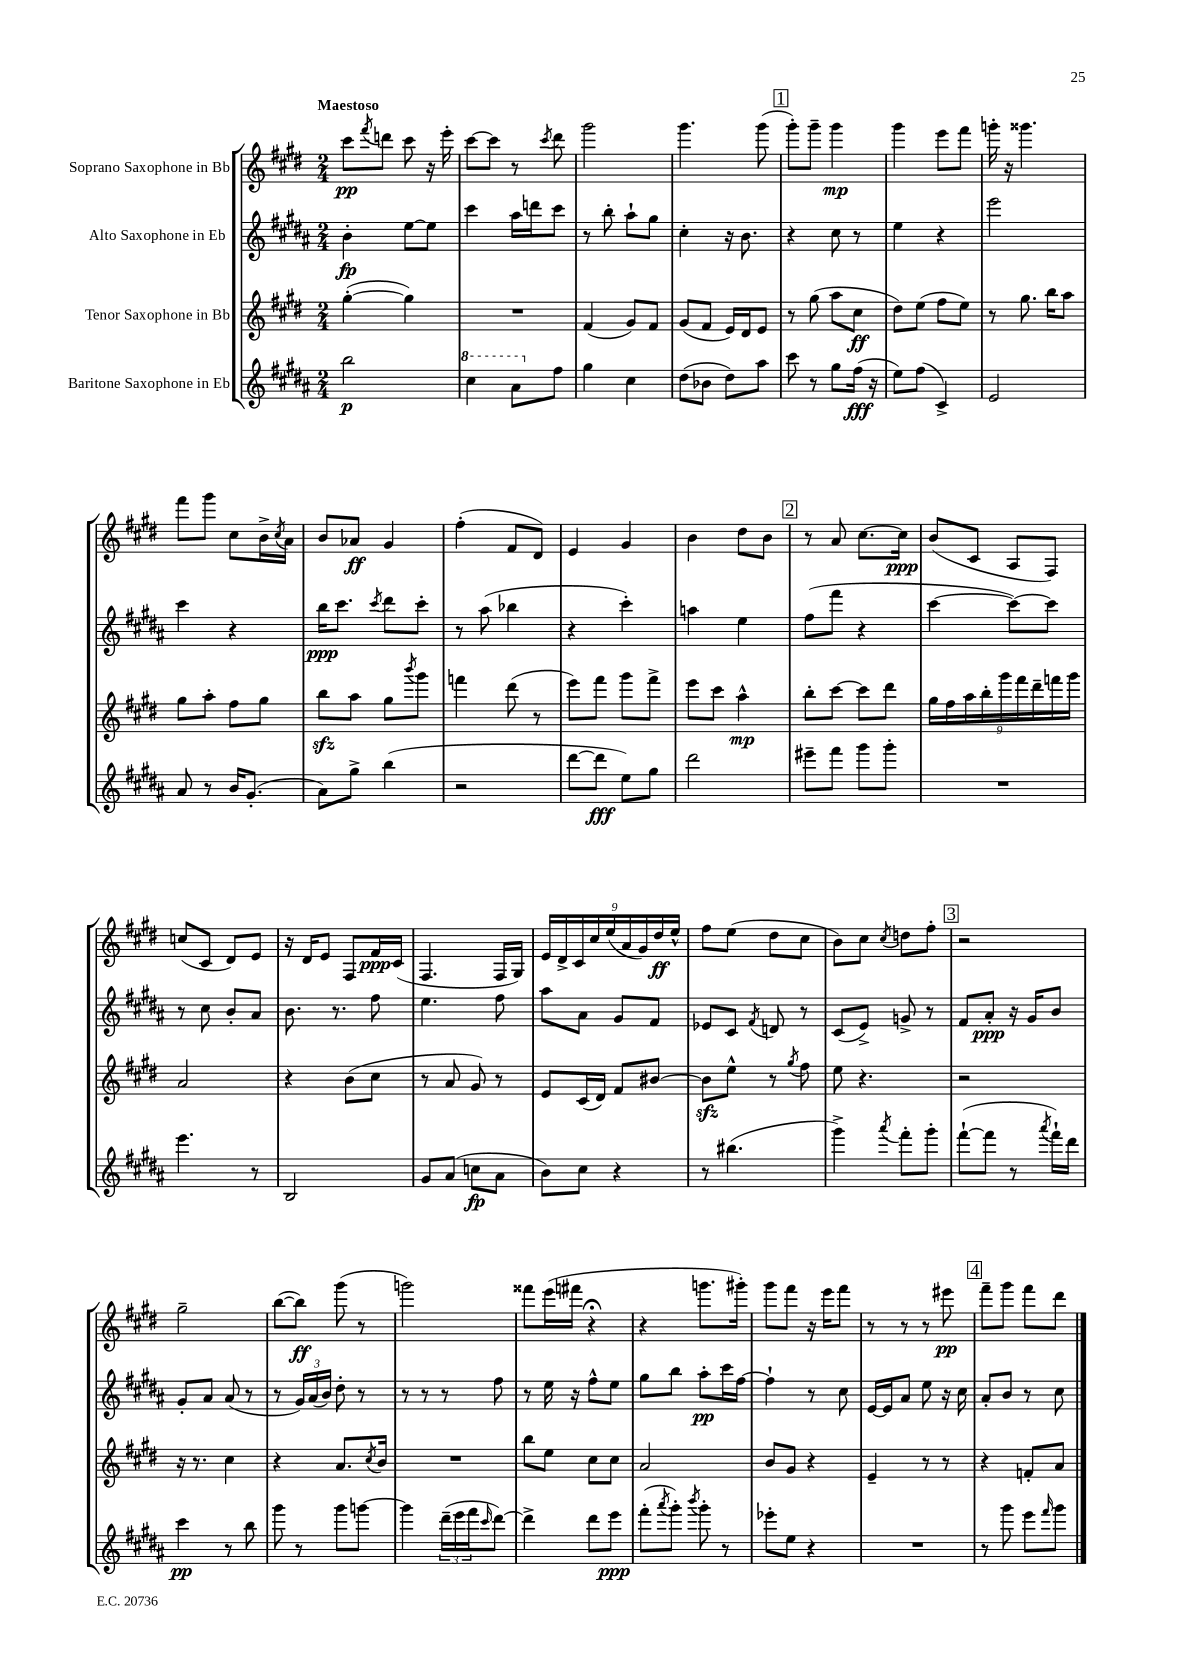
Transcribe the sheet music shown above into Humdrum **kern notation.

**kern	**dynam	**kern	**dynam	**kern	**dynam	**kern	**dynam
*part4	*part4	*part3	*part3	*part2	*part2	*part1	*part1
*staff4	*staff4	*staff3	*staff3	*staff2	*staff2	*staff1	*staff1
*I"Baritone Saxophone in Eb	*	*I"Tenor Saxophone in Bb	*	*I"Alto Saxophone in Eb	*	*I"Soprano Saxophone in Bb	*
*clefG2	*	*clefG2	*	*clefG2	*	*clefG2	*
*k[f#c#g#d#a#]	*	*k[f#c#g#d#]	*	*k[f#c#g#d#a#]	*	*k[f#c#g#d#]	*
*M2/4	*	*M2/4	*	*M2/4	*	*M2/4	*
=1	=1	=1	=1	=1	=1	=1	=1
!	!	!	!	!	!	!LO:TX:a:B:t=Maestoso	!
2bb\	p	([4gg#'\	.	4b'\	fp	8ccc#\L	pp
.	.	.	.	.	.	8qfff#/	.
.	.	.	.	.	.	8dddn\J	.
.	.	4gg#\])	.	[8ee\L	.	8ccc#\	.
.	.	.	.	8ee\J]	.	16r	.
.	.	.	.	.	.	16eee'\	.
=2	=2	=2	=2	=2	=2	=2	=2
*8va	*	*	*	*	*	*	*
4ccc#\	.	2r	.	4ccc#\	.	[8ccc#\L	.
.	.	.	.	.	.	8ccc#\J]	.
8aa#\L	.	.	.	16aa#\LL	.	8r	.
.	.	.	.	16dddn\J	.	.	.
.	.	.	.	.	.	8qccc#/	.
*X8va	*	*	*	*	*	*	*
8ff#\J	.	.	.	8ccc#\J	.	8ddd#\	.
=3	=3	=3	=3	=3	=3	=3	=3
4gg#\	.	(4f#/	.	8r	.	2ggg#\	.
.	.	.	.	8bb'\	.	.	.
4cc#\	.	8g#/L)	.	8aa#`\L	.	.	.
.	.	8f#/J	.	8gg#\J	.	.	.
=4	=4	=4	=4	=4	=4	=4	=4
(8dd#\L	.	(8g#/L	.	4cc#'\	.	4.ggg#\	.
8b-X\J	.	8f#/J	.	.	.	.	.
8dd#\L)	.	16e/LL)	.	16r	.	.	.
.	.	16d#/J	.	8.b\	.	.	.
8aa#\J	.	8e/J	.	.	.	(8ggg#\	.
!!LO:REH:place=s1:t=1
=5	=5	=5	=5	=5	=5	=5	=5
8ccc#\	.	8r	.	4r	.	8ggg#'\L)	.
8r	.	(8gg#\	.	.	.	8ggg#~\J	.
8gg#\L	.	8aa\L	.	8cc#\	.	4ggg#\	mp
(16ff#\Jk	fff	8cc#\J	ff	8r	.	.	.
16r	.	.	.	.	.	.	.
=6	=6	=6	=6	=6	=6	=6	=6
8ee\L)	.	8dd#\L)	.	4ee\	.	4ggg#\	.
(8ff#\J	.	(8ee\J	.	.	.	.	.
4c#^/)	.	8ff#\L	.	4r	.	8eee\L	.
.	.	8ee\J)	.	.	.	8fff#\J	.
=7	=7	=7	=7	=7	=7	=7	=7
2e/	.	8r	.	2eee\	.	16gggn'\	.
.	.	.	.	.	.	16r	.
.	.	8.gg#\	.	.	.	4.ggg##X\	.
.	.	16bb\KL	.	.	.	.	.
.	.	8aa\J	.	.	.	.	.
!!LO:LB:g=z
=8	=8	=8	=8	=8	=8	=8	=8
8a#/	.	8gg#\L	.	4ccc#\	.	8fff#\L	.
8r	.	8aa'\J	.	.	.	8ggg#\J	.
16b/KL	.	8ff#\L	.	4r	.	8cc#\L	.
(8.g#'/J	.	.	.	.	.	.	.
.	.	8gg#\J	.	.	.	16b^\L	.
.	.	.	.	.	.	8qcc#/	.
.	.	.	.	.	.	16a\JJ	.
=9	=9	=9	=9	=9	=9	=9	=9
8a#\L)	.	8bbzz\L	.	16bb\KL	ppp	8b/L	.
.	.	.	.	8.ccc#\J	.	.	.
8gg#^\J	.	8aa\J	.	.	.	8a-X/J	ff
.	.	.	.	8qccc#/	.	.	.
(4bb\	.	8gg#\L	.	8ddd#\L	.	4g#/	.
.	.	8qbbb/	.	.	.	.	.
.	.	8ggg#\J	.	8ccc#'\J	.	.	.
=10	=10	=10	=10	=10	=10	=10	=10
2r	.	4fffn\	.	8r	.	(4ff#'\	.
.	.	.	.	(8aa#\	.	.	.
.	.	(8ddd#\	.	4bb-X\	.	8f#/L	.
.	.	8r	.	.	.	8d#/J)	.
=11	=11	=11	=11	=11	=11	=11	=11
[8ddd#\L	.	8eee\L)	.	4r	.	4e/	.
8ddd#\J]	fff	8fff#\J	.	.	.	.	.
8ee\L)	.	8ggg#\L	.	4ccc#'\)	.	4g#/	.
8gg#\J	.	8fff#^\J	.	.	.	.	.
=12	=12	=12	=12	=12	=12	=12	=12
2ddd#\	.	8eee\L	.	4aan\	.	4b\	.
.	.	8ccc#\J	.	.	.	.	.
.	.	4aa^^\	mp	4ee\	.	8dd#\L	.
.	.	.	.	.	.	8b\J	.
!!LO:REH:place=s1:t=2
=13	=13	=13	=13	=13	=13	=13	=13
8eee#X~\L	.	8bb'\L	.	(8ff#\L	.	8r	.
8fff#\J	.	[8ccc#\J	.	8fff#\J	.	8a/	.
8ggg#\L	.	8ccc#\L]	.	4r	.	[8.cc#\L	.
8ggg#'\J	.	8ddd#\J	.	.	.	.	.
.	.	.	.	.	.	16cc#\Jk]	ppp
=14	=14	=14	=14	=14	=14	=14	=14
2r	.	18gg#\LL	.	[4ccc#\	.	(8b/L	.
.	.	18ff#\	.	.	.	.	.
.	.	18aa\	.	.	.	.	.
.	.	.	.	.	.	8c#/J	.
.	.	18bb'\	.	.	.	.	.
.	.	18ggg#\	.	.	.	.	.
.	.	.	.	8ccc#\L_)	.	8A/L	.
.	.	18fff#\	.	.	.	.	.
.	.	18ddd#~\	.	.	.	.	.
.	.	.	.	8ccc#\J]	.	8F#/J)	.
.	.	18fffn\	.	.	.	.	.
.	.	18ggg#\JJ	.	.	.	.	.
!!LO:LB:g=z
=15	=15	=15	=15	=15	=15	=15	=15
4.eee\	.	2a/	.	8r	.	(8ccn/L	.
.	.	.	.	8cc#\	.	8c#/J	.
.	.	.	.	8b'/L	.	8d#/L)	.
8r	.	.	.	8a#/J	.	8e/J	.
=16	=16	=16	=16	=16	=16	=16	=16
2B/	.	4r	.	8.b\	.	16r	.
.	.	.	.	.	.	16d#/KL	.
.	.	.	.	.	.	8e/J	.
.	.	.	.	8.r	.	.	.
.	.	(8b\L	.	.	.	8F#/L	.
.	.	8cc#\J	.	8ff#\	.	16f#/L	ppp
.	.	.	.	.	.	(16c#/JJ	.
=17	=17	=17	=17	=17	=17	=17	=17
8g#/L	.	8r	.	4.ee\	.	4.F#/	.
(8a#/J	.	8a/	.	.	.	.	.
8ccn\L	fp	8g#/)	.	.	.	.	.
8a#\J	.	8r	.	8ff#\	.	16F#/LL	.
.	.	.	.	.	.	16G#/JJ)	.
=18	=18	=18	=18	=18	=18	=18	=18
8b\L)	.	8e/L	.	8aa#\L	.	18e/LL	.
.	.	.	.	.	.	18d#^/	.
.	.	.	.	.	.	18c#/	.
8cc#\J	.	(16c#/L	.	8a#\J	.	.	.
.	.	.	.	.	.	18cc#/	.
.	.	16d#/JJ)	.	.	.	.	.
.	.	.	.	.	.	(18ee/	.
4r	.	8f#/L	.	8g#/L	.	.	.
.	.	.	.	.	.	18a/	.
.	.	.	.	.	.	18g#/)	.
.	.	[8b#X/J	.	8f#/J	.	.	.
.	.	.	.	.	.	18dd#/	ff
.	.	.	.	.	.	18ee^^/JJ	.
=19	=19	=19	=19	=19	=19	=19	=19
8r	.	8b#zz\L]	.	8e-X/L	.	8ff#\L	.
(4.bb#X\	.	8ee^^\J	.	8c#/J	.	(8ee\J	.
.	.	.	.	8qf#/	.	.	.
.	.	8r	.	8dn/	.	8dd#\L	.
.	.	8qgg#/	.	.	.	.	.
.	.	8ff#\	.	8r	.	8cc#\J	.
=20	=20	=20	=20	=20	=20	=20	=20
4ggg#^\)	.	8ee\	.	(8c#/L	.	8b\L)	.
.	.	4.r	.	8e^/J)	.	8cc#\J	.
8qaaa#/	.	.	.	.	.	8qcc#/	.
8fff#'\L	.	.	.	8gn^/	.	8ddn\L	.
8ggg#'\J	.	.	.	8r	.	8ff#'\J	.
!!LO:REH:place=s1:t=3
=21	=21	=21	=21	=21	=21	=21	=21
([8fff#`\L	.	2r	.	8f#/L	.	2r	.
8fff#\J]	.	.	.	8a#'/J	ppp	.	.
8r	.	.	.	16r	.	.	.
.	.	.	.	16g#/KL	.	.	.
8qaaa#/	.	.	.	.	.	.	.
16fff#`\LL)	.	.	.	8b/J	.	.	.
16ddd#\JJ	.	.	.	.	.	.	.
!!LO:LB:g=z
=22	=22	=22	=22	=22	=22	=22	=22
4ccc#\	pp	16r	.	8g#'/L	.	2gg#~\	.
.	.	8.r	.	.	.	.	.
.	.	.	.	8a#/J	.	.	.
8r	.	4cc#\	.	(8a#/	.	.	.
8bb\	.	.	.	8r	.	.	.
=23	=23	=23	=23	=23	=23	=23	=23
8ggg#\	.	4r	.	8r	.	([8bb\L	.
8r	.	.	.	24g#/LL)	.	8bb\J])	ff
.	.	.	.	(24a#/	.	.	.
.	.	.	.	24b/JJ)	.	.	.
8ggg#\L	.	8.a/L	.	8dd#'\	.	(8ggg#\	.
[8gggn\J	.	.	.	8r	.	8r	.
.	.	8qcc#/	.	.	.	.	.
.	.	16b/Jk	.	.	.	.	.
=24	=24	=24	=24	=24	=24	=24	=24
4ggg\]	.	2r	.	8r	.	2gggn\)	.
.	.	.	.	8r	.	.	.
(24ddd#~\LL	.	.	.	8r	.	.	.
24eee\	.	.	.	.	.	.	.
24fff#\J	.	.	.	.	.	.	.
16qqccc#/	.	.	.	.	.	.	.
[8ddd#\J)	.	.	.	8ff#\	.	.	.
=25	=25	=25	=25	=25	=25	=25	=25
4ddd#^\]	.	8bb\L	.	8r	.	8fff##X\L	.
.	.	8ee\J	.	16ee\	.	(16eee\L	.
.	.	.	.	16r	.	16fff#X\JJ	.
8ddd#\L	.	8cc#\L	.	8ff#^^\L	.	4r;<	.
8eee\J	ppp	8cc#\J	.	8ee\J	.	.	.
=26	=26	=26	=26	=26	=26	=26	=26
(8fff#'\L	.	2a/	.	8gg#\L	.	4r	.
8qaaa#/	.	.	.	.	.	.	.
8ggg#'\J)	.	.	.	8bb\J	.	.	.
8qbbb/	.	.	.	.	.	.	.
8ggg#'\	.	.	.	8aa#'\L	pp	8.gggn\L	.
8r	.	.	.	16ccc#\L	.	.	.
.	.	.	.	[16ff#\JJ	.	16ggg#X'\Jk)	.
=27	=27	=27	=27	=27	=27	=27	=27
8eee-X'\L	.	8b/L	.	4ff#`\]	.	8ggg#\L	.
8ee\J	.	8g#/J	.	.	.	8fff#\J	.
4r	.	4r	.	8r	.	16r	.
.	.	.	.	.	.	16eee\KL	.
.	.	.	.	8cc#\	.	8fff#\J	.
=28	=28	=28	=28	=28	=28	=28	=28
2r	.	4e~/	.	[16e/LL	.	8r	.
.	.	.	.	16e/J]	.	.	.
.	.	.	.	8a#/J	.	8r	.
.	.	8r	.	8ee\	.	8r	.
.	.	8r	.	16r	.	8eee#X\	pp
.	.	.	.	16cc#\	.	.	.
!!LO:REH:place=s1:t=4
=29	=29	=29	=29	=29	=29	=29	=29
8r	.	4r	.	8a#'/L	.	8fff#~\L	.
8ggg#\	.	.	.	8b/J	.	8ggg#\J	.
8eee\L	.	8fn'/L	.	8r	.	8fff#\L	.
16qqfff#/	.	.	.	.	.	.	.
8ggg#\J	.	8a/J	.	8cc#\	.	8ddd#\J	.
==	==	==	==	==	==	==	==
*-	*-	*-	*-	*-	*-	*-	*-
